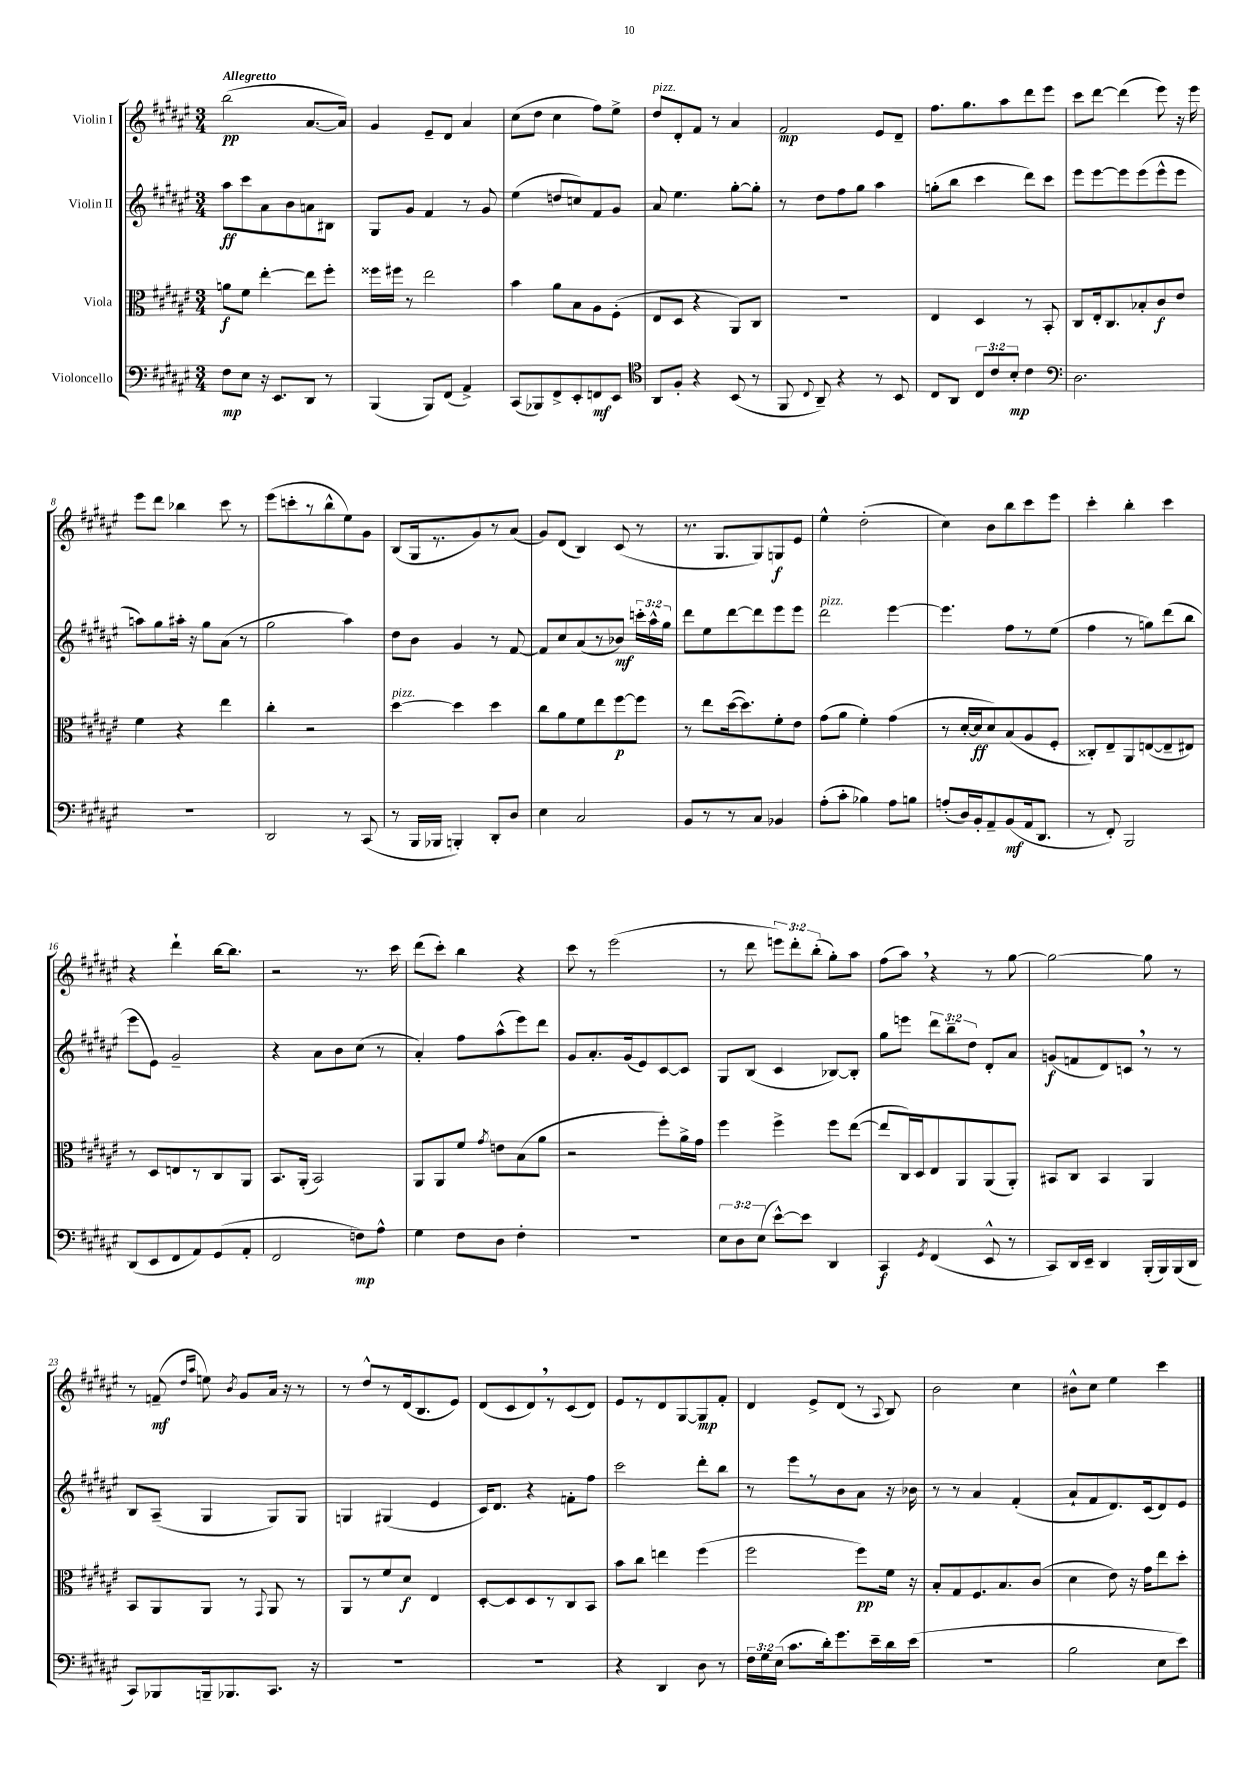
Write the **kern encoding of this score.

**kern	**dynam	**kern	**dynam	**kern	**dynam	**kern	**dynam
*part4	*part4	*part3	*part3	*part2	*part2	*part1	*part1
*staff4	*staff4	*staff3	*staff3	*staff2	*staff2	*staff1	*staff1
*I"Violoncello	*	*I"Viola	*	*I"Violin II	*	*I"Violin I	*
*clefF4	*	*clefC3	*	*clefG2	*	*clefG2	*
*k[f#c#g#d#a#e#]	*	*k[f#c#g#d#a#e#]	*	*k[f#c#g#d#a#e#]	*	*k[f#c#g#d#a#e#]	*
*M3/4	*	*M3/4	*	*M3/4	*	*M3/4	*
=1	=1	=1	=1	=1	=1	=1	=1
!	!	!	!	!	!	!LO:TX:a:B:t=Allegretto	!
8F#\L	mp	8an\L	f	8aa#\L	ff	(2bb\	pp
8E#\J	.	8f#\J	.	8ccc#\	.	.	.
16r	.	[4ee#'\	.	8a#\	.	.	.
8.EE#/L	.	.	.	.	.	.	.
.	.	.	.	8b\	.	.	.
8DD#/J	.	8ee#\L]	.	8an\	.	[8.a#/L	.
8r	.	8ff#'\J	.	8B#X\J	.	.	.
.	.	.	.	.	.	16a#/Jk])	.
=2	=2	=2	=2	=2	=2	=2	=2
(4BBB/	.	16ff##X\LL	.	8G#/L	.	4g#/	.
.	.	16ff#X\JJ	.	.	.	.	.
.	.	8r	.	8g#/J	.	.	.
8BBB/L)	.	2ee#\	.	4f#/	.	8e#~/L	.
(8FF#/J	.	.	.	.	.	8d#/J	.
4AA#^/)	.	.	.	8r	.	4a#/	.
.	.	.	.	8g#/	.	.	.
=3	=3	=3	=3	=3	=3	=3	=3
(8CC#/L	.	4b\	.	(4ee#\	.	(8cc#\L	.
8BBB-X/)	.	.	.	.	.	8dd#\J	.
8FF#^/	.	8a#\L	.	8ddn/L	.	4cc#\	.
8EE#'/	.	8B\	.	8ccn/)	.	.	.
8FFn/	mf	8A#\	.	8f#/	.	8ff#\L)	.
8EE#/J	.	(8F#'\J	.	8g#/J	.	8ee#^\J	.
=4	=4	=4	=4	=4	=4	=4	=4
*clefC4	*	*	*	*	*	*	*
!	!	!	!	!	!	!LO:TX:a:i:t=pizz.	!
8AA#/L	.	8E#/L	.	8a#/	.	8dd#/L	.
8F#'/J	.	8D#/J	.	4.ee#\	.	8d#'/	.
4r	.	4r	.	.	.	8f#/J	.
.	.	.	.	.	.	8r	.
(8BB/	.	8AA#/L)	.	[8gg#'\L	.	4a#/	.
8r	.	8C#/J	.	8gg#'\J]	.	.	.
=5	=5	=5	=5	=5	=5	=5	=5
8FF#/	.	2.r	.	8r	.	2f#/	mp
8qqC#/	.	.	.	.	.	.	.
8AA#~/)	.	.	.	8dd#\L	.	.	.
4r	.	.	.	8ff#\	.	.	.
.	.	.	.	8gg#\J	.	.	.
8r	.	.	.	4aa#\	.	8e#/L	.
8BB/	.	.	.	.	.	8d#~/J	.
=6	=6	=6	=6	=6	=6	=6	=6
8C#/L	.	4E#/	.	(8ggn'\L	.	8.ff#\L	.
8AA#/J	.	.	.	8bb\J	.	.	.
.	.	.	.	.	.	8.gg#\	.
12C#/L	.	4D#/	.	4ccc#\	.	.	.
12c#/	.	.	.	.	.	.	.
.	.	.	.	.	.	8aa#\	.
12B'/J	mp	.	.	.	.	.	.
4c#\	.	8r	.	8ddd#\L)	.	8ddd#\	.
.	.	8BB'/	.	8ccc#\J	.	8eee#\J	.
=7	=7	=7	=7	=7	=7	=7	=7
*clefF4	*	*	*	*	*	*	*
2.D#\	.	8C#/L	.	8eee#\L	.	8ccc#\L	.
.	.	16E#'/k	.	[8eee#\	.	[8ddd#\J	.
.	.	8.C#/	.	.	.	.	.
.	.	.	.	8eee#\]	.	(4ddd#\]	.
.	.	8B-X'/	.	(8eee#\	.	.	.
.	.	8c#/	f	8eee#^^\	.	8eee#\)	.
.	.	8e#/J	.	8eee#\J	.	16r	.
.	.	.	.	.	.	16eee#\	.
!!LO:LB:g=z
=8	=8	=8	=8	=8	=8	=8	=8
2.r	.	4f#\	.	8aan\L)	.	8eee#\L	.
.	.	.	.	8gg#\	.	8ddd#\J	.
.	.	4r	.	16aa#X'\Jk	.	4bb-X\	.
.	.	.	.	16r	.	.	.
.	.	.	.	8gg#\L	.	.	.
.	.	4ee#\	.	(8a#\J	.	8ccc#\	.
.	.	.	.	8r	.	8r	.
=9	=9	=9	=9	=9	=9	=9	=9
2DD#/	.	4cc#'\	.	2gg#\	.	(8eee#\L	.
.	.	.	.	.	.	8cccn'\	.
.	.	2r	.	.	.	8r	.
.	.	.	.	.	.	8bb^^\	.
8r	.	.	.	4aa#\)	.	8ee#\)	.
(8CC#/	.	.	.	.	.	8g#\J	.
=10	=10	=10	=10	=10	=10	=10	=10
!	!	!LO:TX:a:i:t=pizz.	!	!	!	!	!
8r	.	[4dd#\	.	8dd#\L	.	(8B/L	.
16BBB/LL	.	.	.	8b\J	.	16G#/k	.
16BBB-X/JJ	.	.	.	.	.	8.r	.
4BBBn'/)	.	4dd#\]	.	4g#/	.	.	.
.	.	.	.	.	.	8g#/)	.
8DD#'/L	.	4dd#\	.	8r	.	8r	.
8D#/J	.	.	.	[8f#/	.	(8a#/J	.
=11	=11	=11	=11	=11	=11	=11	=11
4E#\	.	8cc#\L	.	8f#/L]	.	8g#/L)	.
.	.	8a#\	.	8cc#/	.	(8d#/J	.
2C#/	.	8f#\	.	(8a#/	.	4B/)	.
.	.	8ee#\	.	8r	.	.	.
.	.	[8ff#\	p	8b-X/J)	mf	(8c#/	.
.	.	8ff#\J]	.	24cccn'\LL	.	8r	.
.	.	.	.	24aa#^^\	.	.	.
.	.	.	.	24gg#\JJ	.	.	.
=12	=12	=12	=12	=12	=12	=12	=12
8BB/L	.	8r	.	8ddd#\L	.	8.r	.
8r	.	8ee#\L	.	8ee#\	.	.	.
.	.	.	.	.	.	8.G#/L	.
8r	.	([16dd#\k	.	[8ddd#\	.	.	.
.	.	8.dd#\])	.	.	.	.	.
8C#/J	.	.	.	8ddd#\]	.	8G#/)	.
4BB-X/	.	8f#'\	.	8eee#\	.	8Gn/	f
.	.	8e#\J	.	8eee#\J	.	8e#/J	.
=13	=13	=13	=13	=13	=13	=13	=13
!	!	!	!	!LO:TX:a:i:t=pizz.	!	!	!
(8A#'\L	.	(8g#\L	.	2ddd#\	.	4ee#^^\	.
8c#'\J	.	8a#\J	.	.	.	.	.
4B-X\)	.	4f#'\)	.	.	.	(2dd#'\	.
8A#\L	.	(4g#\	.	[4eee#\	.	.	.
8Bn\J	.	.	.	.	.	.	.
=14	=14	=14	=14	=14	=14	=14	=14
(8An'/L	.	8r	.	4.eee#\]	.	4cc#\)	.
16D#/L)	.	[16d#'/LL	.	.	.	.	.
16BB'/J	.	16d#/J]	ff	.	.	.	.
8AA#~/	.	8d#/)	.	.	.	8b\L	.
(8BB/	mf	(8B/	.	8ff#\L	.	8bb\	.
16AA#/k	.	8A#/	.	8r	.	8ccc#\	.
8.DD#/J	.	.	.	.	.	.	.
.	.	8F#'/J	.	(8ee#\J	.	8eee#\J	.
=15	=15	=15	=15	=15	=15	=15	=15
8r	.	8C##X'/L)	.	4ff#\	.	4ccc#'\	.
8FF#'/)	.	8E#~/	.	.	.	.	.
2BBB/	.	8AA#/	.	8r	.	4bb'\	.
.	.	([8En/	.	8ggn\L)	.	.	.
.	.	8E~/]	.	(8ddd#\	.	4ccc#\	.
.	.	8E#X/J)	.	8bb\J	.	.	.
!!LO:LB:g=z
=16	=16	=16	=16	=16	=16	=16	=16
(8DD#/L	.	8r	.	8eee#\L	.	4r	.
8EE#/	.	8D#/L	.	8e#\J)	.	.	.
8FF#/	.	8En/	.	2g#~/	.	4ddd#`\	.
8AA#/)	.	8r	.	.	.	.	.
(8GG#/	.	8C#/	.	.	.	[16bb\KL	.
.	.	.	.	.	.	8.bb\J]	.
8AA#'/J	.	8AA#/J	.	.	.	.	.
=17	=17	=17	=17	=17	=17	=17	=17
2FF#/	.	8.BB/L	.	4r	.	2r	.
.	.	(16AA#'/Jk	.	.	.	.	.
.	.	2BB/)	.	8a#\L	.	.	.
.	.	.	.	8b\	.	.	.
8Fn\L)	mp	.	.	(8cc#\J	.	8.r	.
8A#^^\J	.	.	.	8r	.	.	.
.	.	.	.	.	.	16ccc#\	.
=18	=18	=18	=18	=18	=18	=18	=18
4G#\	.	8AA#/L	.	4a#'/)	.	(8ddd#\L	.
.	.	8AA#/	.	.	.	8ccc#'\J)	.
8F#\L	.	8f#/J	.	8ff#\L	.	4bb\	.
.	.	8qg#/	.	.	.	.	.
8D#\J	.	8en\L	.	(8aa#^^\	.	.	.
4F#'\	.	(8B\	.	8eee#\)	.	4r	.
.	.	8a#\J	.	8ddd#\J	.	.	.
=19	=19	=19	=19	=19	=19	=19	=19
2.r	.	2r	.	8g#/L	.	8ccc#\	.
.	.	.	.	8.a#'/	.	8r	.
.	.	.	.	.	.	(2eee#\	.
.	.	.	.	(16g#/k	.	.	.
.	.	.	.	8e#/)	.	.	.
.	.	8ff#'\L)	.	[8c#/	.	.	.
.	.	16a#^\L	.	8c#/J]	.	.	.
.	.	16g#\JJ	.	.	.	.	.
=20	=20	=20	=20	=20	=20	=20	=20
12E#\L	.	4ff#\	.	8G#/L	.	8r	.
12D#\	.	.	.	.	.	.	.
.	.	.	.	(8B/J	.	8ddd#\	.
(12E#\J	.	.	.	.	.	.	.
[8e#^^\L)	.	4ff#^\	.	4c#/	.	12eeen\L)	.
.	.	.	.	.	.	12ddd#'\	.
8e#\J]	.	.	.	.	.	.	.
.	.	.	.	.	.	(12bb'\J	.
4DD#/	.	8ff#\L	.	[8B-X/L)	.	8gg#'\L)	.
.	.	([8ee#\J	.	8B-'/J]	.	8aa#\J	.
=21	=21	=21	=21	=21	=21	=21	=21
4CC#/	f	8ee#/L]	.	8gg#\L	.	(8ff#\L	.
.	.	16C#/L)	.	8eeen\J	.	8aa#,\J)	.
.	.	16D#/J	.	.	.	.	.
8qGG#/	.	.	.	.	.	.	.
(4FF#/	.	8E#/	.	12ddd#\L	.	4r	.
.	.	.	.	12bb~\	.	.	.
.	.	8AA#/	.	.	.	.	.
.	.	.	.	12dd#\J	.	.	.
8EE#^^/	.	(8AA#/	.	8d#'/L	.	8r	.
8r	.	8AA#'/J)	.	8a#/J	.	[8gg#\	.
=22	=22	=22	=22	=22	=22	=22	=22
8CC#/L)	.	8BB#X/L	.	(8gn/L	f	2gg#\_	.
16DD#/L	.	8C#/J	.	8fn/	.	.	.
16EE#~/JJ	.	.	.	.	.	.	.
4DD#/	.	4BB#/	.	8d#/)	.	.	.
.	.	.	.	8cn,/J	.	.	.
(16BBB'/LL	.	4AA#/	.	8r	.	8gg#\]	.
16BBB/)	.	.	.	.	.	.	.
(16BBB/	.	.	.	8r	.	8r	.
16DD#/JJ	.	.	.	.	.	.	.
!!LO:LB:g=z
=23	=23	=23	=23	=23	=23	=23	=23
8CC#/L)	.	8BB/L	.	8B/L	.	8r	.
8BBB-X/	.	8AA#/	.	(8A#~/J	.	(8fn~/	mf
.	.	.	.	.	.	16qqdd#/LL	.
.	.	.	.	.	.	16qqaa#/JJ	.
16BBBn~/k	.	8AA#/J	.	4G#/	.	8een\)	.
8.BBB-X/	.	.	.	.	.	.	.
.	.	.	.	.	.	8qb/	.
.	.	8r	.	.	.	8g#/L	.
.	.	8qqGG#/	.	.	.	.	.
8.CC#/J	.	8AA#/	.	8G#/L)	.	16a#/Jk	.
.	.	.	.	.	.	16r	.
.	.	8r	.	8G#/J	.	8r	.
16r	.	.	.	.	.	.	.
=24	=24	=24	=24	=24	=24	=24	=24
2.r	.	8AA#/L	.	4Gn/	.	8r	.
.	.	8r	.	.	.	8dd#^^/L	.
.	.	8f#/	.	(4G#X/	.	8r	.
.	.	8d#/J	f	.	.	(16d#/k	.
.	.	.	.	.	.	8.B/	.
.	.	4E#/	.	4e#/	.	.	.
.	.	.	.	.	.	8e#/J)	.
=25	=25	=25	=25	=25	=25	=25	=25
2.r	.	[8D#'/L	.	16c#/KL)	.	(8d#/L	.
.	.	.	.	8.d#/J	.	.	.
.	.	8D#/]	.	.	.	8c#/	.
.	.	8D#/	.	4r	.	8d#,/)	.
.	.	8r	.	.	.	8r	.
.	.	8C#/	.	8fn'\L	.	(8c#/	.
.	.	8BB/J	.	8ff#\J	.	8d#/J)	.
=26	=26	=26	=26	=26	=26	=26	=26
4r	.	8b\L	.	2ccc#\	.	8e#/L	.
.	.	8cc#\J	.	.	.	8r	.
4DD#/	.	4een\	.	.	.	8d#/	.
.	.	.	.	.	.	[8G#/	.
8D#\	.	(4ff#\	.	8ddd#'\L	.	8G#/]	mp
8r	.	.	.	8bb\J	.	8f#'/J	.
=27	=27	=27	=27	=27	=27	=27	=27
24F#\LL	.	2ff#\	.	8r	.	4d#/	.
24G#\	.	.	.	.	.	.	.
(24E#\JJ	.	.	.	.	.	.	.
8.c#\L	.	.	.	8eee#\L	.	.	.
.	.	.	.	8r	.	8e#^/L	.
16d#'\k)	.	.	.	.	.	.	.
8.g#\	.	.	.	8b\	.	(8d#/J	.
.	.	8ff#\L)	pp	8a#\J	.	8r	.
16e#~\L	.	.	.	.	.	.	.
.	.	.	.	.	.	8qqA#/	.
16d#\	.	16f#\Jk	.	16r	.	8B/)	.
(16e#\JJ	.	16r	.	16b-X\	.	.	.
=28	=28	=28	=28	=28	=28	=28	=28
2.r	.	8B'/L	.	8r	.	2b\	.
.	.	8G#/	.	8r	.	.	.
.	.	8.F#/	.	4a#/	.	.	.
.	.	8.B/	.	.	.	.	.
.	.	.	.	(4f#'/	.	4cc#\	.
.	.	(8c#/J	.	.	.	.	.
=29	=29	=29	=29	=29	=29	=29	=29
2B\	.	4d#\	.	8a#`/L	.	8b#X^^\L	.
.	.	.	.	8f#/	.	8cc#\J	.
.	.	8e#\)	.	8.d#/)	.	4ee#\	.
.	.	16r	.	.	.	.	.
.	.	16g#\KL	.	(16c#/k	.	.	.
8E#\L	.	8ee#\	.	8d#/)	.	4ccc#\	.
8e#\J)	.	8dd#'\J	.	8e#/J	.	.	.
==	==	==	==	==	==	==	==
*-	*-	*-	*-	*-	*-	*-	*-
